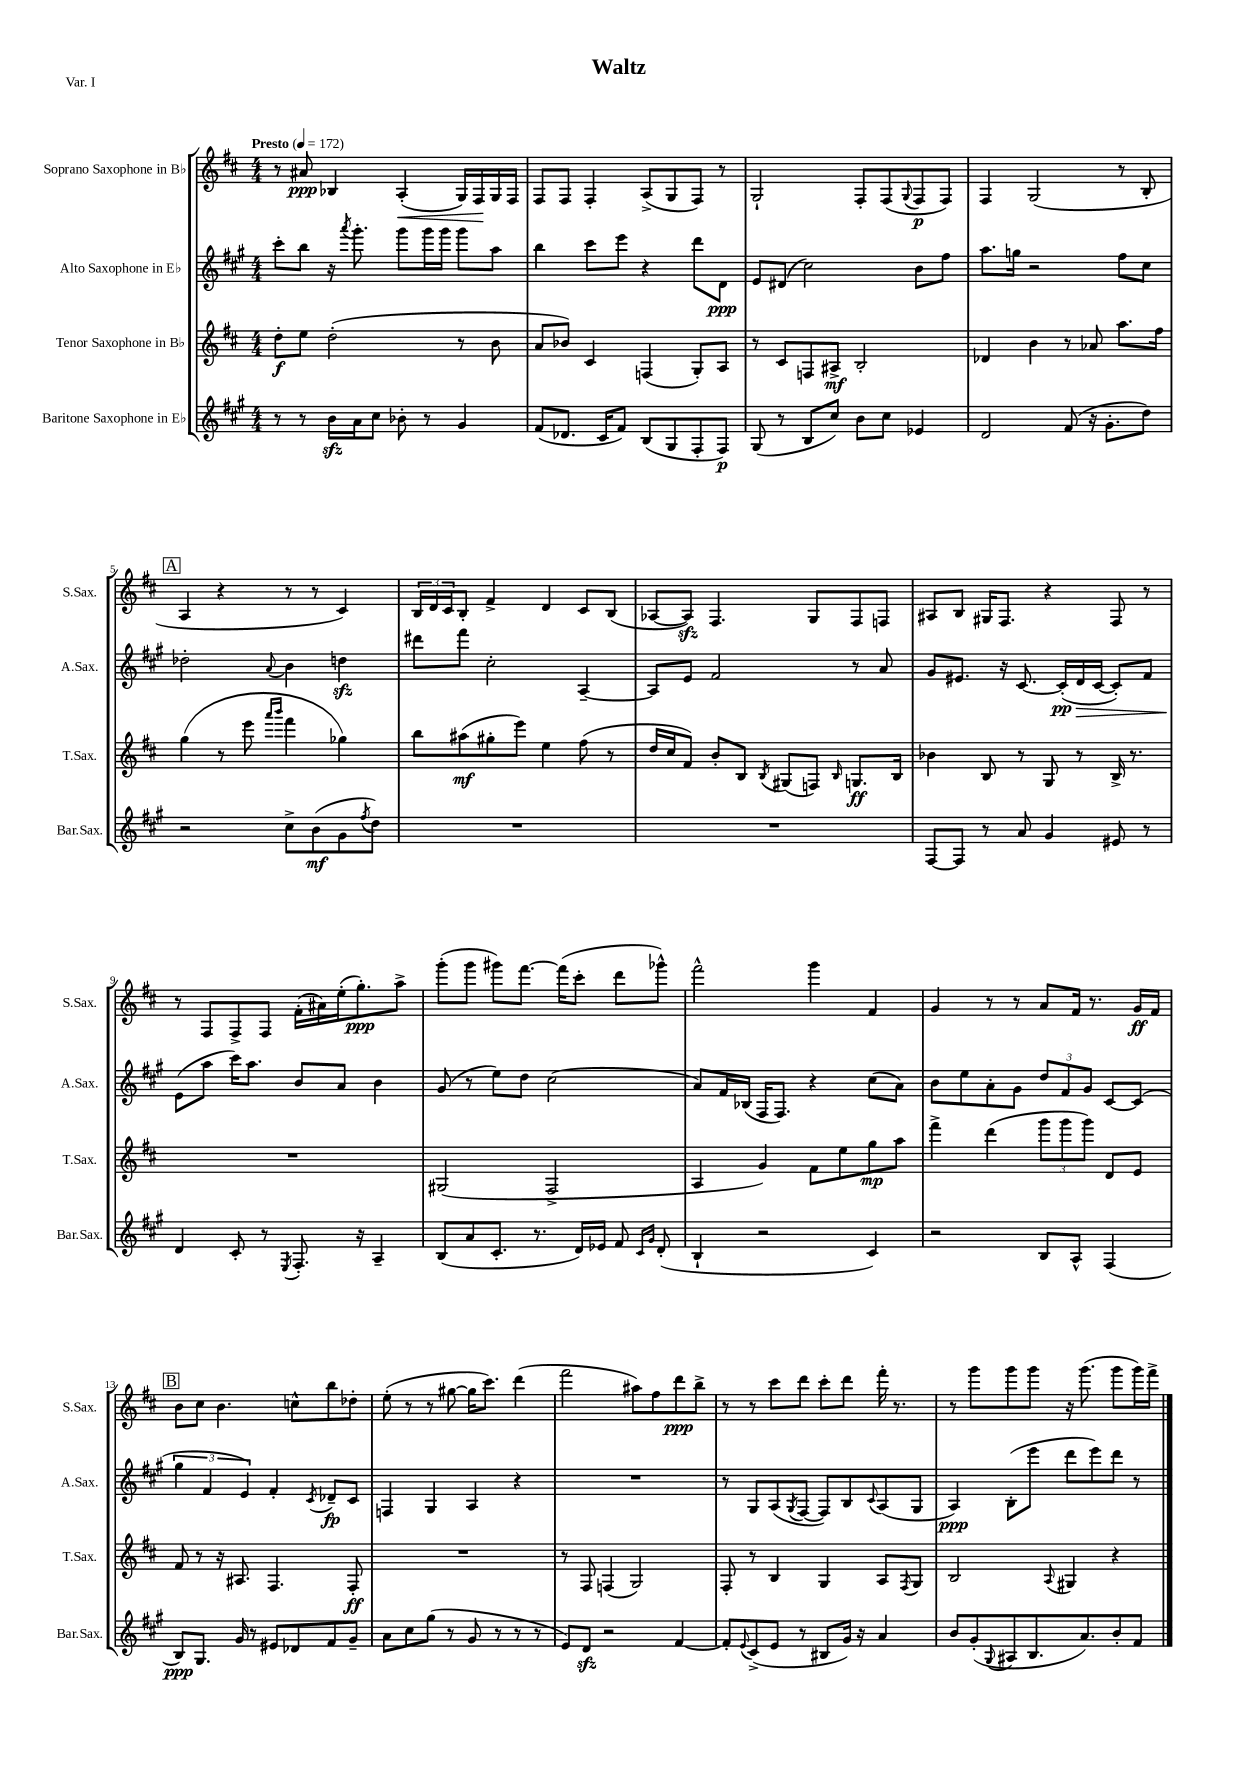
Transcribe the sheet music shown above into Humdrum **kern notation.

**kern	**kern	**kern	**kern
*staff4	*staff3	*staff2	*staff1
*clefG2	*clefG2	*clefG2	*clefG2
*k[f#c#g#]	*k[f#c#]	*k[f#c#g#]	*k[f#c#]
*M4/4	*M4/4	*M4/4	*M4/4
*MM172	*MM172	*MM172	*MM172
8r	8dd'\L	8ccc#'\L	8r
8r	8ee\J	8bb\J	8a#/
16b\LL	(2dd'\	16r	4B-/
.	.	8qaaa/	.
16a\J	.	8.ggg#'\	.
8cc#\J	.	.	.
8b-'\	.	8ggg#\L	(4A'/
8r	.	16ggg#\L	.
.	.	16ggg#\JJ	.
4g#/	8r	8ggg#\L	16G/LL)
.	.	.	16F#/
.	8b\	8aa\J	16G/
.	.	.	16F#/JJ
=	=	=	=
(8f#/L	8a/L	4bb\	8F#/L
8.d-/J	8b-/J)	.	8F#/J
.	4c#/	8ccc#\L	4F#'/
16c#/LK	.	.	.
8f#/J)	.	8eee\J	.
(8B/L	(4F/	4r	(8A^/L
8G#/	.	.	8G/
8F#'/	8G'/L)	8ddd\L	8F#/J)
8F#/J)	8A/J	8d\J	8r
=	=	=	=
(8G#/	8r	8e/L	2G`/
8r	8c#/L	(8d#/J	.
8B/L	8F/	2cc#\)	.
8cc#/J)	8A#^/J	.	.
8b\L	2B'/	.	8F#'/L
8cc#\J	.	.	(8F#/
.	.	.	8qqG/
4e-/	.	8b\L	8F#/
.	.	8ff#\J	8F#/J)
=	=	=	=
2d/	4d-/	8.aa\L	4F#/
.	.	16gg\Jk	.
.	4b\	2r	(2G/
(8f#/	8r	.	.
16r	8a-/	.	.
8.g#'\L	.	.	.
.	8.aa\L	8ff#\L	8r
8dd\J)	.	8cc#\J	8B'/
.	16ff#\Jk	.	.
=	=	=	=
2r	(4gg\	2dd-'\	4A/
.	8r	.	4r
.	8eee\	.	.
.	16qqaaa/LL	.	.
.	16qqbbb/JJ	8qqa/	.
8cc#^\L	4fff#\	4b\	8r
(8b\	.	.	8r
8g#\	4gg-\)	4dd\	4c#/)
8qff#/	.	.	.
8dd\J)	.	.	.
=	=	=	=
1r	8bb\L	8ddd#\L	24B/LL
.	.	.	24d/
.	.	.	24c#/J
.	(8aa#\	8fff#\J	8B'/J
.	8gg#'\	2cc#'\	4f#^/
.	8eee\J)	.	.
.	4ee\	.	4d/
.	(8ff#\	[4A~/	8c#/L
.	8r	.	(8B/J
=	=	=	=
1r	16dd/LL	8A/]L	[8A-/L
.	16cc#/J	.	.
.	8f#/J)	8e/J	8A-/]J)
.	8b'/L	2f#/	4.F#/
.	8B/J	.	.
.	8qB/	.	.
.	(8G#/L	.	.
.	8F/J)	.	8G/L
.	16qqB/	.	.
.	8.G/L	8r	8F#/
.	.	8a/	8F/J
.	16B/Jk	.	.
=	=	=	=
[8F#/L	4b-\	8g#/L	8A#/L
8F#/]J	.	8.e#/J	8B/J
8r	8B/	.	16G#/LK
.	.	16r	8.F#/J
8a/	8r	[8.c#/	.
4g#/	8G/	.	4r
.	.	(16c#'/]LL	.
.	8r	16d/	.
.	.	[16c#/JJ	.
8e#/	16B^/	8c#'/]L)	8F#/
.	8.r	.	.
8r	.	8f#/J	8r
=	=	=	=
4d/	1r	(8e\L	8r
.	.	8aa\J	8F#/L
8c#'/	.	16ccc#\LK)	8F#^/
.	.	8.aa\J	.
8r	.	.	8F#/J
8qE/	.	.	.
8.F#'/	.	8b/L	(16f#'\LL
.	.	.	16a#\)
.	.	8a/J	(16ee'\J
16r	.	.	8.gg'\)
4A~/	.	4b\	.
.	.	.	8aa^\J
=	=	=	=
(8B/L	(2G#/	(8g#/	(8ggg'\L
8a/	.	8r	8ggg\J
8.c#'/J	.	8ee\L)	8ggg#\L)
.	.	8dd\J	[8.fff#\J
8.r	.	.	.
.	2F#^/	(2cc#\	.
.	.	.	(16fff#\]LK
16d/LL)	.	.	8ccc#'\J
16e-/JJ	.	.	.
8f#/	.	.	8ddd\L
16qqc#/LL	.	.	.
16qqg#/JJ	.	.	.
(8d'/	.	.	8ggg-^^\J)
=	=	=	=
4B`/	4A/	8a/L)	2fff#^^\
.	.	16f#/L	.
.	.	(16B-/JJ	.
2r	4g/)	16F#/LK	.
.	.	8.F#/J)	.
.	8f#\L	4r	4ggg\
.	8ee\	.	.
4c#/)	8gg\	(8cc#\L	4f#/
.	8aa\J	8a\J)	.
=	=	=	=
2r	4fff#^\	8b\L	4g/
.	.	8ee\	.
.	(4ddd\	8a'\	8r
.	.	8g#\J	8r
8B/L	12ggg\L	12dd/L	8a/L
.	12ggg\	12f#/	.
8A^^/J	.	.	16f#/Jk
.	12ggg\J)	12g#/J	.
.	.	.	8.r
(4F#/	8d/L	[8c#/L	.
.	8e/J	(8c#/]J	16g/LL
.	.	.	16f#/JJ
=	=	=	=
8B/L)	8f#/	6gg#\	8b\L
8.G#/J	8r	.	8cc#\J
.	.	6f#/	.
.	16r	.	4.b\
16g#/	8.A#/	.	.
.	.	6e/)	.
8r	.	.	.
8e#/L	4.F#/	4f#'/	.
8d-/	.	.	8cc^^\L
.	.	8qc#/	.
8f#/	.	8d-~/L	8bb\
8g#~/J	8F#'/	8c#/J	8dd-'\J
=	=	=	=
8a\L	1r	4F/	(8ee'\
8cc#\	.	.	8r
(8gg#\J	.	4G#/	8r
8r	.	.	[8gg#\
8g#/	.	4A/	16gg#\]LK
.	.	.	8.ccc#\J)
8r	.	.	.
8r	.	4r	(4ddd\
8r	.	.	.
=	=	=	=
8e/L)	8r	1r	2fff#\
8d/J	8F#/	.	.
2r	(4F/	.	.
.	2G/)	.	8aa#\L)
.	.	.	8ff#\
[4f#/	.	.	8ddd\
.	.	.	8bb^\J
=	=	=	=
8f#'/]L	8F#'/	8r	8r
8qqe/	.	.	.
(8c#^/	8r	8G#/L	8r
8e/J	4B/	(8A/	8ccc#\L
.	.	8qG#/	.
8r	.	[8F#/J	8ddd\J
8B#/L	4G/	8F#/]L)	8ccc#'\L
16g#/Jk)	.	8B/	8ddd\J
16r	.	.	.
.	.	8qqc#/	.
4a/	8A/L	(8A/	16fff#'\
.	.	.	8.r
.	8qF#/	.	.
.	8G/J	8G#/J	.
=	=	=	=
8b/L	2B/	4A/)	8r
(8g#'/	.	.	8ggg\L
8qqG#/	.	.	.
8A#/	.	(8B'\L	8ggg\
8.B/	.	8eee\J	8ggg\J
.	8qqA/	.	.
.	4G#/	8ddd\L	16r
8.a/)	.	.	(8.ggg\
.	.	8eee\)	.
8b'/	4r	8ddd\J	8ggg\L
8f#/J	.	8r	16ggg\L)
.	.	.	16fff#^\JJ
==	==	==	==
*-	*-	*-	*-
